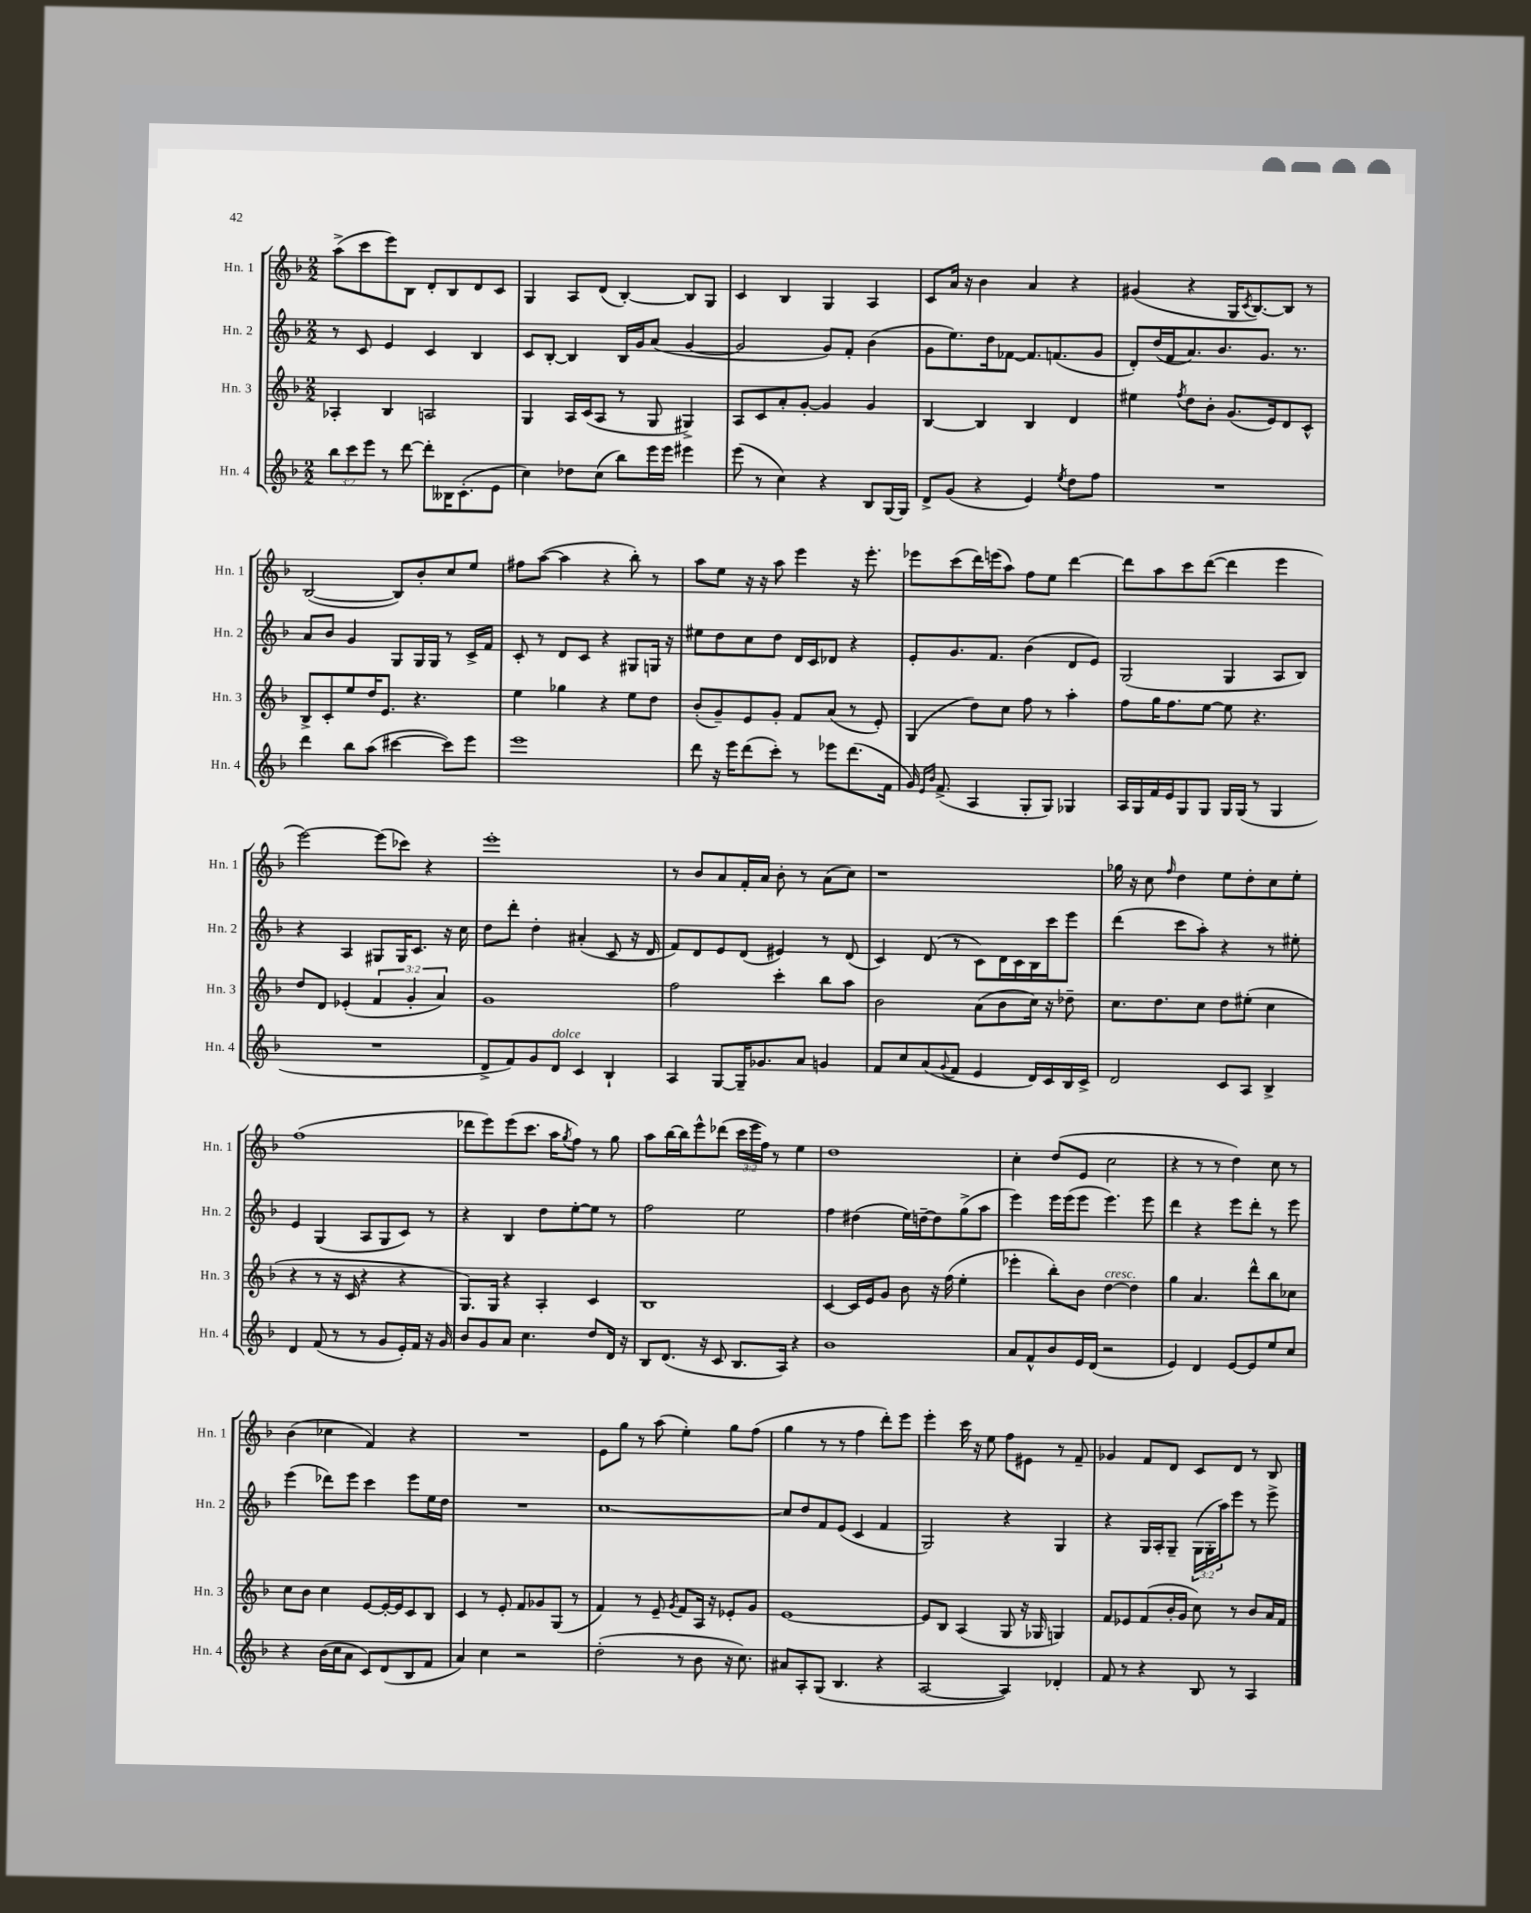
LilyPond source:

<<
\new StaffGroup <<
\new Staff = "s0" \with { instrumentName = "Hn. 1" shortInstrumentName = "Hn. 1" } {
    \clef treble \key f \major \numericTimeSignature \time 2/2 \override Staff.TupletNumber.text = #tuplet-number::calc-fraction-text
    a''8->( c'''8 e'''8) bes8 d'8-. bes8 d'8 c'8 |
    g4 a8 d'8( bes4~-.) bes8 g8 |
    c'4 bes4 g4 a4 |
    c'8 a'16 r16 bes'4 a'4 r4 |
    gis'4( r4 g16 \acciaccatura { c'8 } bes8.~) bes8 r8 |
    bes2~( bes8) bes'8-. c''8 e''8 |
    fis''8 a''8~( a''4 r4 bes''8-.) r8 |
    a''8 e''8 r16 r16 a''8 e'''4 r16 e'''8.-. |
    ees'''8 c'''8( d'''16) e'''16( a''8) f''8 e''8 d'''4~ |
    d'''8 a''8 c'''8 d'''8~( d'''4 e'''4 |
    e'''2~) e'''8( ces'''8) r4 |
    e'''1-. |
    r8 bes'8 a'8 f'16-. a'16 bes'8-. r8 a'8( c''8) |
    r1 |
    ges''16 r16 c''8 \grace { f''16 } d''4 e''8 d''8-. c''8 e''8-. |
    f''1( |
    des'''8 e'''8) e'''8( c'''8. a''16 \acciaccatura { g''8 } f''8) r8 g''8 |
    a''8 bes''16~ bes''16 e'''8-^ des'''8( \tuplet 3/2 { c'''16 e'''16 f''16) } r8 e''4 |
    d''1 |
    c''4-. d''8( e'8 c''2 |
    r4 r8 r8 d''4) c''8 r8 |
    bes'4( ces''4 f'4) r4 |
    R1 |
    e'8 g''8 r8 a''8( e''4-.) g''8 f''8( |
    g''4 r8 r8 f''4 d'''8-.) e'''8 |
    e'''4-. c'''16 r16 e''8 f''8 eis'8 r8 f'8-- |
    ges'4 f'8 d'8 c'8 d'8 r8 bes8 \bar "|." |
}
\new Staff = "s1" \with { instrumentName = "Hn. 2" shortInstrumentName = "Hn. 2" } {
    \clef treble \key f \major \numericTimeSignature \time 2/2 \override Staff.TupletNumber.text = #tuplet-number::calc-fraction-text
    r8 c'8 e'4 c'4 bes4 |
    c'8 bes8~-. bes4 bes16 g'16 a'8( g'4~ |
    g'2 g'8) f'8-. bes'4( |
    g'8 e''8.) d''16 fes'8~ fes'8. f'8.( g'8 |
    d'8-.) d''16( f'16 a'8.) bes'8. g'8. r8. |
    a'8 bes'8 g'4 g8 g16 g16 r8 c'16-> f'16 |
    c'8-. r8 d'8 c'8 r4 gis8 g16 r16 |
    eis''8 d''8 c''8 d''8 d'16 c'16 des'8 r4 |
    e'8-. g'8. f'8. bes'4( d'8 e'8) |
    g2( g4 a8 bes8) |
    r4 a4 gis8 gis16 c'8. r16 c''16 |
    d''8 d'''8-. d''4-. ais'4-.( c'8 r16 d'16 |
    f'8) d'8 e'8 d'8( eis'4) r8 d'8( |
    c'4) d'8( r8 c'8) d'16 c'16 bes16 c'''16 e'''8 |
    d'''4( c'''8 a''8-.) r4 r8 eis''8-. |
    e'4 g4( a8 g8 c'8) r8 |
    r4 bes4 d''8 e''8~-. e''8 r8 |
    f''2 e''2 |
    f''4 dis''4( e''16) d''16~-- d''8 g''8->( a''8 |
    e'''4) e'''16 e'''16( e'''8 e'''4.) e'''8 |
    d'''4 r4 e'''8 d'''8-. r8 e'''8 |
    e'''4( des'''8) e'''8 c'''4 e'''8 e''16 d''16 |
    R1 |
    c''1~ |
    c''8 d''8 f'8 e'8( c'4 f'4 |
    g2) r4 g4 |
    r4 g16 a16-. g8-- \tuplet 3/2 { g16( g16-. a''16) } e'''8 r8 e'''8-> \bar "|." |
}
\new Staff = "s2" \with { instrumentName = "Hn. 3" shortInstrumentName = "Hn. 3" } {
    \clef treble \key f \major \numericTimeSignature \time 2/2 \override Staff.TupletNumber.text = #tuplet-number::calc-fraction-text
    aes4-. bes4 a2 |
    g4 a16 c'16( a8 r8 g8 gis4->) |
    a8 c'8 a'8-. g'8~-. g'4 g'4 |
    bes4~ bes4 bes4 d'4 |
    eis''4 \acciaccatura { f''8 } d''8 bes'8-. g'8.( e'16) d'8 c'8-^ |
    bes8-> c'8-. e''8 d''16 e'8. r4. |
    e''4 ges''4 r4 e''8 d''8 |
    bes'8-.( g'8--) e'8 g'8-. f'8 a'8( r8 e'8-.) |
    g4( d''8) c''8 f''8 r8 a''4-. |
    f''8 g''16 f''8. e''8~ e''8 r4. |
    d''8 d'8 ees'4-.( \tuplet 3/2 { f'4 g'4-. a'4) } |
    g'1 |
    f''2 c'''4-. bes''8 a''8 |
    bes'2 a'8( bes'8 c''16) r16 des''8-- |
    c''8. d''8. c''8 d''8 eis''8-.( c''4 |
    r4 r8 r16 c'16 r4 r4 |
    g8.) g16 r4 a4-. c'4 |
    bes1 |
    c'4~ c'16 e'16 g'8 bes'8 r16 f''16( e''4-. |
    ees'''4-. bes''8-.) bes'8 d''4~^\markup { \italic "cresc." } d''4 |
    g''4 a'4. d'''8-^ bes''8 ces''8 |
    c''8 bes'8 c''4 e'8~ e'16~-. e'16 c'8 bes8 |
    c'4 r8 e'8-. f'8 ges'8 g8( r8 |
    f'4) r8 e'8-- \acciaccatura { g'8 } f'8 a16 r16 ees'8-. g'8 |
    e'1~ |
    e'8 bes8 a4( g8 r16 ges16 g4) |
    f'8 ees'8 f'8( bes'16-. g'16 c''8) r8 bes'8 a'16 f'16 \bar "|." |
}
\new Staff = "s3" \with { instrumentName = "Hn. 4" shortInstrumentName = "Hn. 4" } {
    \clef treble \key f \major \numericTimeSignature \time 2/2 \override Staff.TupletNumber.text = #tuplet-number::calc-fraction-text
    \tuplet 3/2 { bes''8 c'''8 e'''8 } r8 d'''8~ d'''8-. beses16 c'8.-.( e'8 |
    c''4) des''8 c''8( bes''8) e'''16 e'''16 eis'''4 |
    e'''8( r8 c''4) r4 bes8 g16~ g16 |
    d'8-> g'8( r4 e'4) \acciaccatura { e''8 } d''8 f''8 |
    R1 |
    d'''4 bes''8 a''8( cis'''4~ cis'''8) e'''8 |
    e'''1 |
    d'''8 r16 e'''16 d'''8( c'''8-.) r8 ees'''8 d'''8.( f'16 |
    g'16) \grace { e'16 bes'16 } f'8.->( a4 g8-. g8) ges4 |
    a16 g16 f'16 e'16 g8 g8 g16 g16( r8 g4 |
    R1 |
    d'8-> f'8) g'8 d'8^\markup { \italic "dolce" } c'4 bes4-! |
    a4 g8~ g16-- ges'8. a'8 g'4 |
    f'8 c''8 a'8( \appoggiatura { g'8 } f'8 e'4 d'16) c'16 bes16 c'16-> |
    d'2 c'8 a8 bes4-> |
    d'4 f'8( r8 r8 g'8 e'16-.) f'16 r16 g'16 |
    bes'8 g'8 a'8 c''4. d''8 d'16 r16 |
    bes8 d'8.( r16 c'8 bes8. a16) r4 |
    bes'1 |
    a'8 f'8-^ bes'8 e'16 d'16( r2 |
    e'4) d'4 e'8~ e'8 e''8 c''8 |
    r4 bes'16( c''16 a'8 c'8) d'8( bes8 f'8 |
    a'4) c''4 r2 |
    d''2-.( r8 bes'8 r16 c''8.) |
    ais'8 a8-. g8( bes4. r4 |
    a2~ a4) des'4-. |
    f'8 r8 r4 bes8 r8 a4 \bar "|." |
}
>>
>>
\layout { \context { \Score \remove "Bar_number_engraver" } }
